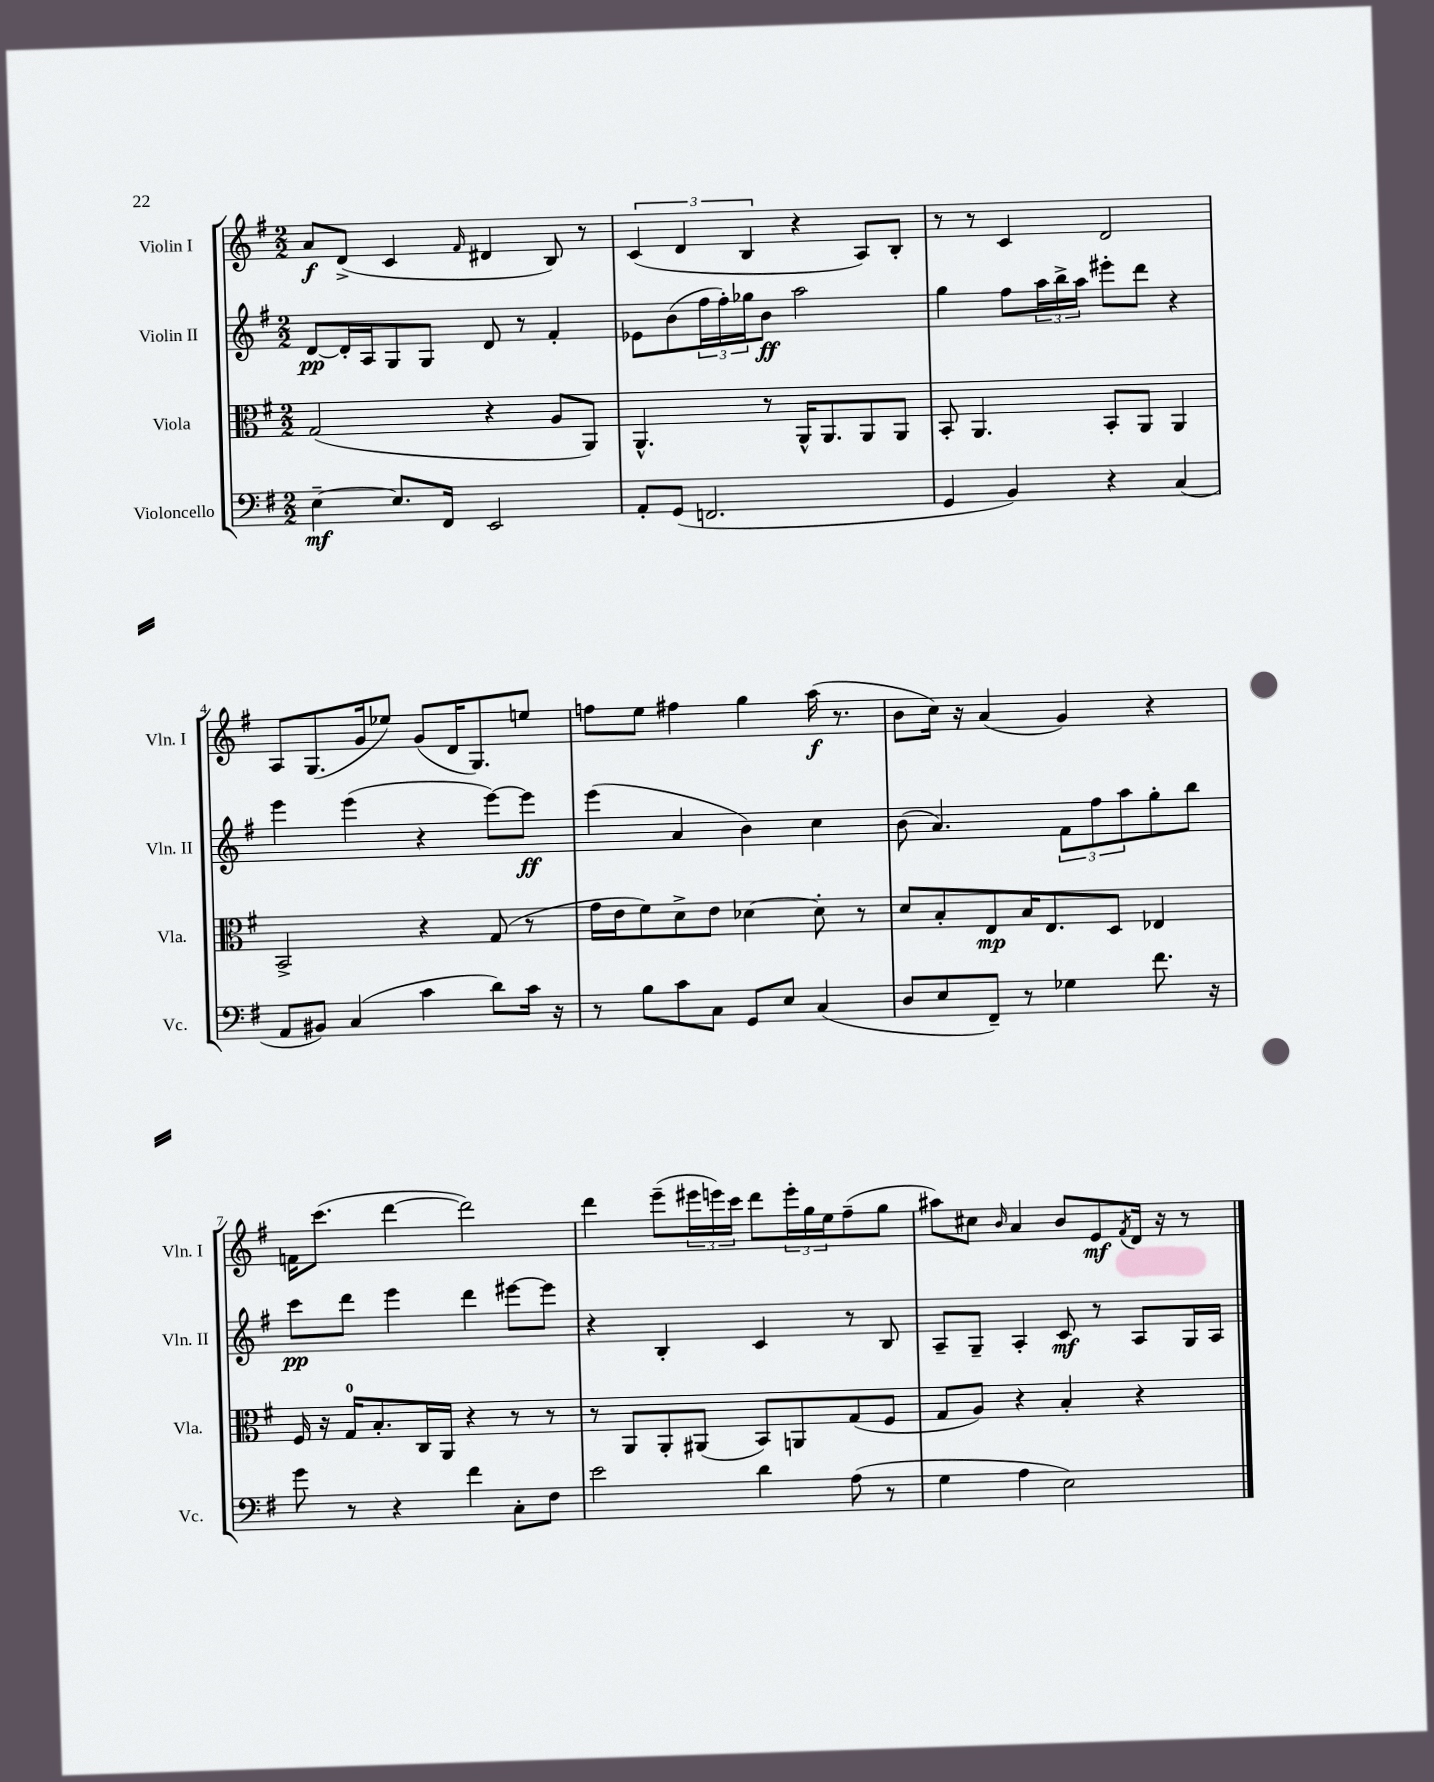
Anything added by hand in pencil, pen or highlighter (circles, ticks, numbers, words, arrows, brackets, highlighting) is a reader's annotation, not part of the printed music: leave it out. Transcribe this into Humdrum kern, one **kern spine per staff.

**kern	**kern	**kern	**kern
*staff4	*staff3	*staff2	*staff1
*clefF4	*clefC3	*clefG2	*clefG2
*k[f#]	*k[f#]	*k[f#]	*k[f#]
*M2/2	*M2/2	*M2/2	*M2/2
[4E~	(2G	[8d	8a
.	.	16d']	(8d^
.	.	16A	.
8.E]	.	8G	4c
.	.	8G	.
16FF#	.	.	.
.	.	.	16qqf#
2EE	4r	8d	4d#
.	.	8r	.
.	8A	4f#'	8B)
.	8AA)	.	8r
=	=	=	=
8AA'	4.AA^^	8e-	(6c
(8GG	.	(8b	.
.	.	.	6d
2.FF	.	24ff#	.
.	.	24ff#')	.
.	.	24gg-	6B
.	8r	8b	.
.	16AA^^	2aa	4r
.	8.AA	.	.
.	8AA	.	8A)
.	8AA	.	8B'
=	=	=	=
4GG	8BB'	4gg	8r
.	4.AA	.	8r
4BB)	.	8ff#	4c
.	.	24aa	.
.	.	24bb^	.
.	.	24aa	.
4r	8BB'	8eee#'	2d
.	8AA	8ddd	.
(4C	4AA	4r	.
=	=	=	=
8AA	2BB^	4eee	8A
8BB#)	.	.	(8.G
(4C	.	(4eee	.
.	.	.	16g
.	.	.	8ee-)
4c	4r	4r	(8g
.	.	.	16d
.	.	.	8.G)
8d)	(8G	[8eee)	.
16c	8r	8eee]	8ee
16r	.	.	.
=	=	=	=
8r	16g	(4eee	8ff
.	16e	.	.
8B	8f#)	.	8ee
8c	8d^	4a	4ff#
8C	8e	.	.
8GG	[4d-	4b)	4gg
8E	.	.	.
(4C	8d-']	4cc	(16aa
.	.	.	8.r
.	8r	.	.
=	=	=	=
8D	8d	(8b	8b
8E	8B'	4.a)	16cc)
.	.	.	16r
8FF#~)	8E	.	(4a
8r	16B	.	.
.	8.E	.	.
4G-	.	12f#	4g)
.	.	12ff#	.
.	8D	.	.
.	.	12aa	.
8.f#	4E-	8gg'	4r
.	.	8bb	.
16r	.	.	.
=	=	=	=
8g	16F#	8ccc	16f
.	16r	.	(8.ccc
8r	16G	8ddd	.
.	8.B'	.	.
4r	.	4eee	[4ddd
.	16C	.	.
.	16AA	.	.
4f#	4r	4ddd	2ddd])
8C'	8r	[8eee#	.
8F#	8r	8eee#]	.
=	=	=	=
2e	8r	4r	4ddd
.	8AA	.	.
.	8AA'	4B'	(8eee~
.	(8AA#	.	24eee#
.	.	.	24eee)
.	.	.	24ccc
4d	8BB)	4c	8ddd
.	8AA	.	24eee'
.	.	.	24gg
.	.	.	24ee
(8A	(8G	8r	(8ff#~
8r	8F#	8B	8gg
=	=	=	=
4G	8G	8A~	8aa#)
.	8A)	8G~	8cc#
.	.	.	16qqb
4A	4r	4A'	4a
2E)	4B'	8c	8b
.	.	8r	8e
.	.	.	8qf#
.	4r	8A	16d
.	.	.	16r
.	.	16G	8r
.	.	16A	.
==	==	==	==
*-	*-	*-	*-
